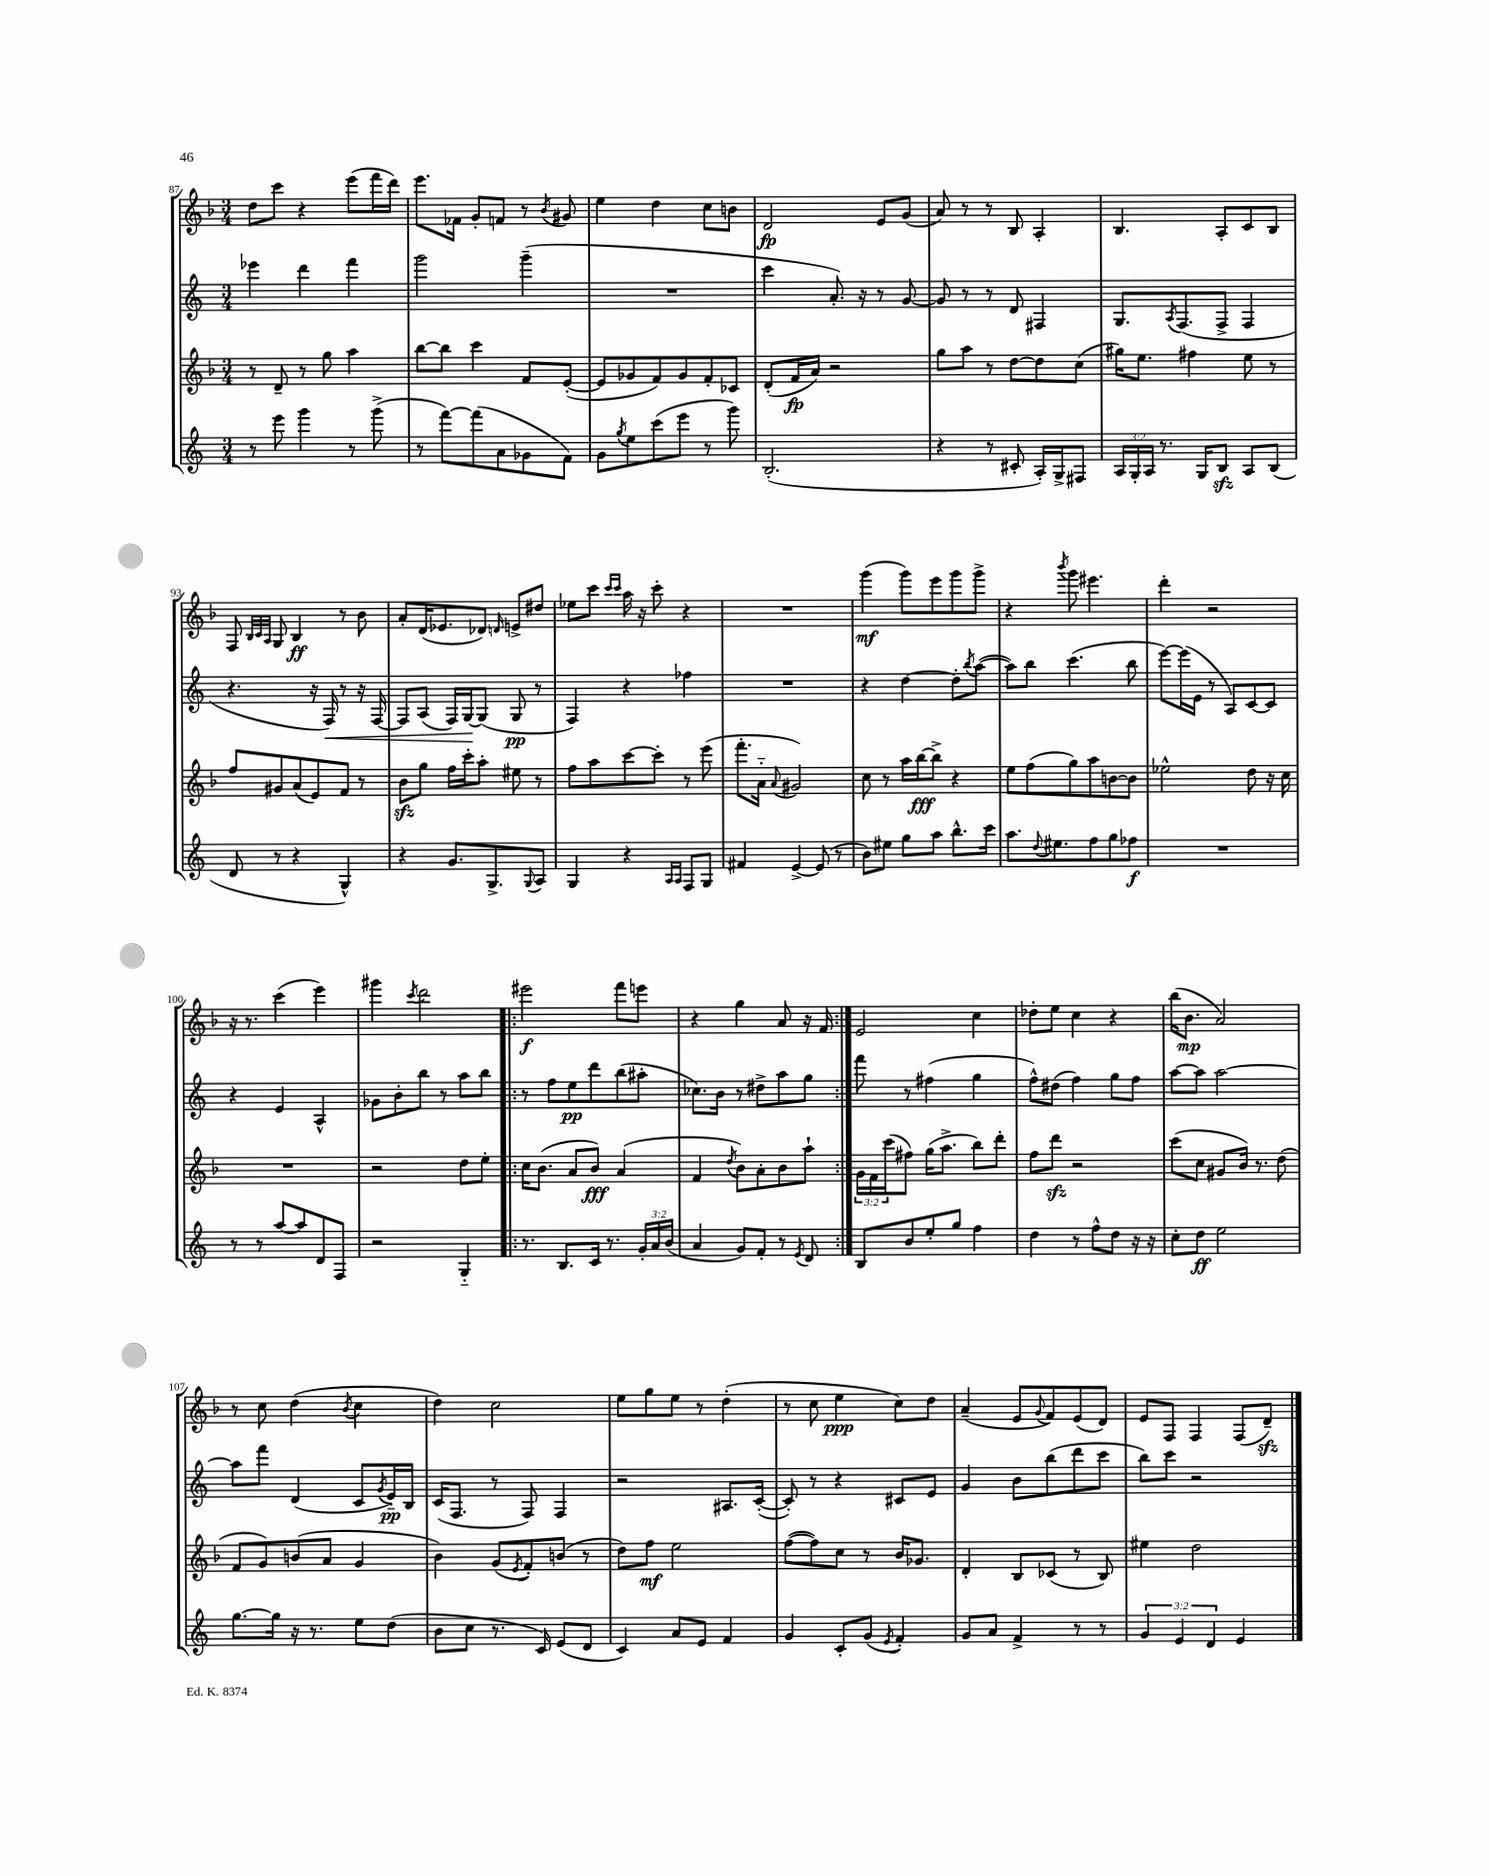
<<
\new StaffGroup <<
\new Staff = "s0" {
    \clef treble \key f \major \numericTimeSignature \time 3/4
    d''8 c'''8 r4 e'''8( f'''16 d'''16) |
    e'''8. fes'16 g'8-. f'8 r8 \acciaccatura { bes'8 } gis'8 |
    e''4 d''4 c''8 b'8 |
    d'2\fp e'8 g'8( |
    a'8) r8 r8 bes8 a4-. |
    bes4. a8-. c'8 bes8 |
    f8 \grace { bes32 c'32 a32 } g8 bes4\ff r8 bes'8 |
    a'8-. d'16( ees'8. des'8) \grace { d'16 } e'8-> dis''8 |
    ees''8 c'''8 \grace { c'''16 c'''16 } a''16 r16 c'''8-. r4 |
    R2. |
    g'''4\mf( g'''8) e'''8 g'''8 g'''8-> |
    r4 \acciaccatura { bes'''8 } g'''8 eis'''4. |
    d'''4-. r2 |
    r16 r8. c'''4( e'''4) |
    gis'''4 \acciaccatura { c'''8 } d'''2 |
    \repeat volta 2 { eis'''2\f f'''8 e'''8 |
    r4 g''4 a'8 r16 f'16 | }
    e'2 c''4 |
    des''8-. e''8 c''4 r4 |
    bes''16( bes'8.\mp a'2) |
    r8 c''8 d''4( \acciaccatura { bes'8 } c''4 |
    d''4) c''2 |
    e''8 g''8 e''8 r8 d''4-.( |
    r8 c''8 e''4\ppp c''8) d''8 |
    a'4--( e'8 \appoggiatura { g'8 } f'8) e'8( d'8) |
    e'8 f8 f4 f8( d'8--\sfz) \bar "|." |
}
\new Staff = "s1" {
    \clef treble \key c \major \numericTimeSignature \time 3/4
    ees'''4 d'''4 f'''4 |
    g'''2 g'''4--( |
    R2. |
    c'''4 a'8.-.) r16 r8 g'8~ |
    g'8 r8 r8 d'8 fis4 |
    g8. \acciaccatura { a8 } f8.( f8-> f4 |
    r4. r16 f16\<) r8 r16 f16~ |
    f8 a8( f16) g16~\! g8( g8\pp r8 |
    f4) r4 fes''4 |
    R2. |
    r4 d''4~ d''8-. \acciaccatura { b''8 } a''8~( |
    a''8) b''8 c'''4.( b''8 |
    e'''8~) e'''16( e'16 r8 a8) c'8~ c'8 |
    r4 e'4 a4-^ |
    ges'8 b'8-. b''8 r8 a''8 b''8 |
    \repeat volta 2 { r8 f''8 e''8\pp d'''8 b''8( ais''8-. |
    ces''8.) b'16 r8 dis''8-> a''8 g''8 | }
    f'''8 r8 fis''4( g''4 |
    f''8-^) dis''8( f''4) g''8 f''8 |
    a''8~ a''8 a''2~ |
    a''8 f'''8 d'4( c'8 \acciaccatura { g'8 } e'16-_\pp) b16 |
    c'16( f8. r8 f8) f4 |
    r2 ais8. c'16~-.( |
    c'8-.) r8 r4 cis'8 e'8 |
    g'4 b'8 b''8( d'''8 c'''8 |
    b''8) c'''8 r2 \bar "|." |
}
\new Staff = "s2" {
    \clef treble \key f \major \numericTimeSignature \time 3/4 \override Staff.TupletNumber.text = #tuplet-number::calc-fraction-text
    r8 d'8-- r8 g''8 a''4 |
    bes''8~ bes''8 c'''4 f'8 e'8~-.( |
    e'8 ges'8 f'8) ges'8 f'8-. ces'8 |
    d'8-.( f'16\fp a'16) r2 |
    g''8 a''8 r8 d''8~ d''8 c''8( |
    gis''16) e''8. fis''4 e''8 r8 |
    f''8 gis'8 a'8( e'8) f'8 r8 |
    bes'8\sfz g''8 f''16 c'''16-. a''8-. eis''8 r8 |
    f''8 a''8 c'''8~ c'''8-. r8 e'''8( |
    f'''8.-. a'16-_ \appoggiatura { a'8 } gis'2) |
    c''8 r8 a''16 bes''16~\fff bes''8-> r4 |
    e''8 f''8( g''8) a''8 b'8~ b'8 |
    ees''2-^ d''8 r16 c''16 |
    R2. |
    r2 d''8 e''8-. |
    \repeat volta 2 { c''16 bes'8.( a'8 bes'8\fff) a'4( |
    f'4 \acciaccatura { d''8 } bes'8) a'8-. bes'8 a''8-! | }
    \tuplet 3/2 { g'16 f'16 c'''16( } fis''8) g''16( a''8.-> bes''8) d'''8-. |
    f''8 d'''8\sfz r2 |
    c'''8( c''8 gis'8 bes'16) r8. d''8( |
    f'8 g'8) b'8( a'8 g'4 |
    bes'4) g'8( \acciaccatura { e'8 } f'8-.) b'8( r8 |
    d''8) f''8\mf e''2 |
    f''8~( f''8) c''8 r8 bes'16 ges'8. |
    d'4-. bes8 ces'8( r8 bes8) |
    eis''4 d''2 \bar "|." |
}
\new Staff = "s3" {
    \clef treble \key c \major \numericTimeSignature \time 3/4 \override Staff.TupletNumber.text = #tuplet-number::calc-fraction-text
    r8 e'''8 g'''4 r8 g'''8->( |
    r8 f'''8~) f'''8( a'8 ges'8 f'8) |
    g'8 \acciaccatura { g''8 } e''8 c'''8( e'''8 r8 g'''8) |
    b2.-.( |
    r4 r8 cis'8-. a16-.) g16-> fis8 |
    \tuplet 3/2 { a16 g16-. a16 } r8. g16 b8\sfz a8 b8( |
    d'8 r8 r4 g4-^) |
    r4 g'8. g8.-> \appoggiatura { g8 } a8 |
    g4 r4 \grace { a16 a16 } f8 g8 |
    fis'4 e'4~-> e'8( r8 |
    b'8) eis''8 g''8 a''8 b''8.-^ c'''16 |
    a''8. \appoggiatura { d''8 } eis''8. f''8 g''8 fes''8\f |
    R2. |
    r8 r8 a''8~ a''8 d'8 f8 |
    r2 g4-_ |
    \repeat volta 2 { r8. b8. c'16 r8. \tuplet 3/2 { g'16-. a'16 b'16( } |
    a'4 g'8) f'8-. r8 \acciaccatura { e'8 } d'8 | }
    b8 b'8 e''8-. g''8 f''4 |
    d''4 r8 f''8-^ d''8 r16 r16 |
    c''8-. d''8\ff e''2 |
    g''8.~ g''16 r16 r8. e''8 d''8( |
    b'8 c''8 r8. c'16) e'8( d'8 |
    c'4) a'8 e'8 f'4 |
    g'4 c'8-. g'8( \acciaccatura { e'8 } f'4-.) |
    g'8 a'8 f'4-> r8 r8 |
    \tuplet 3/2 { g'4 e'4 d'4 } e'4 \bar "|." |
}
>>
>>
\layout { \context { \Score currentBarNumber = #87 } }
